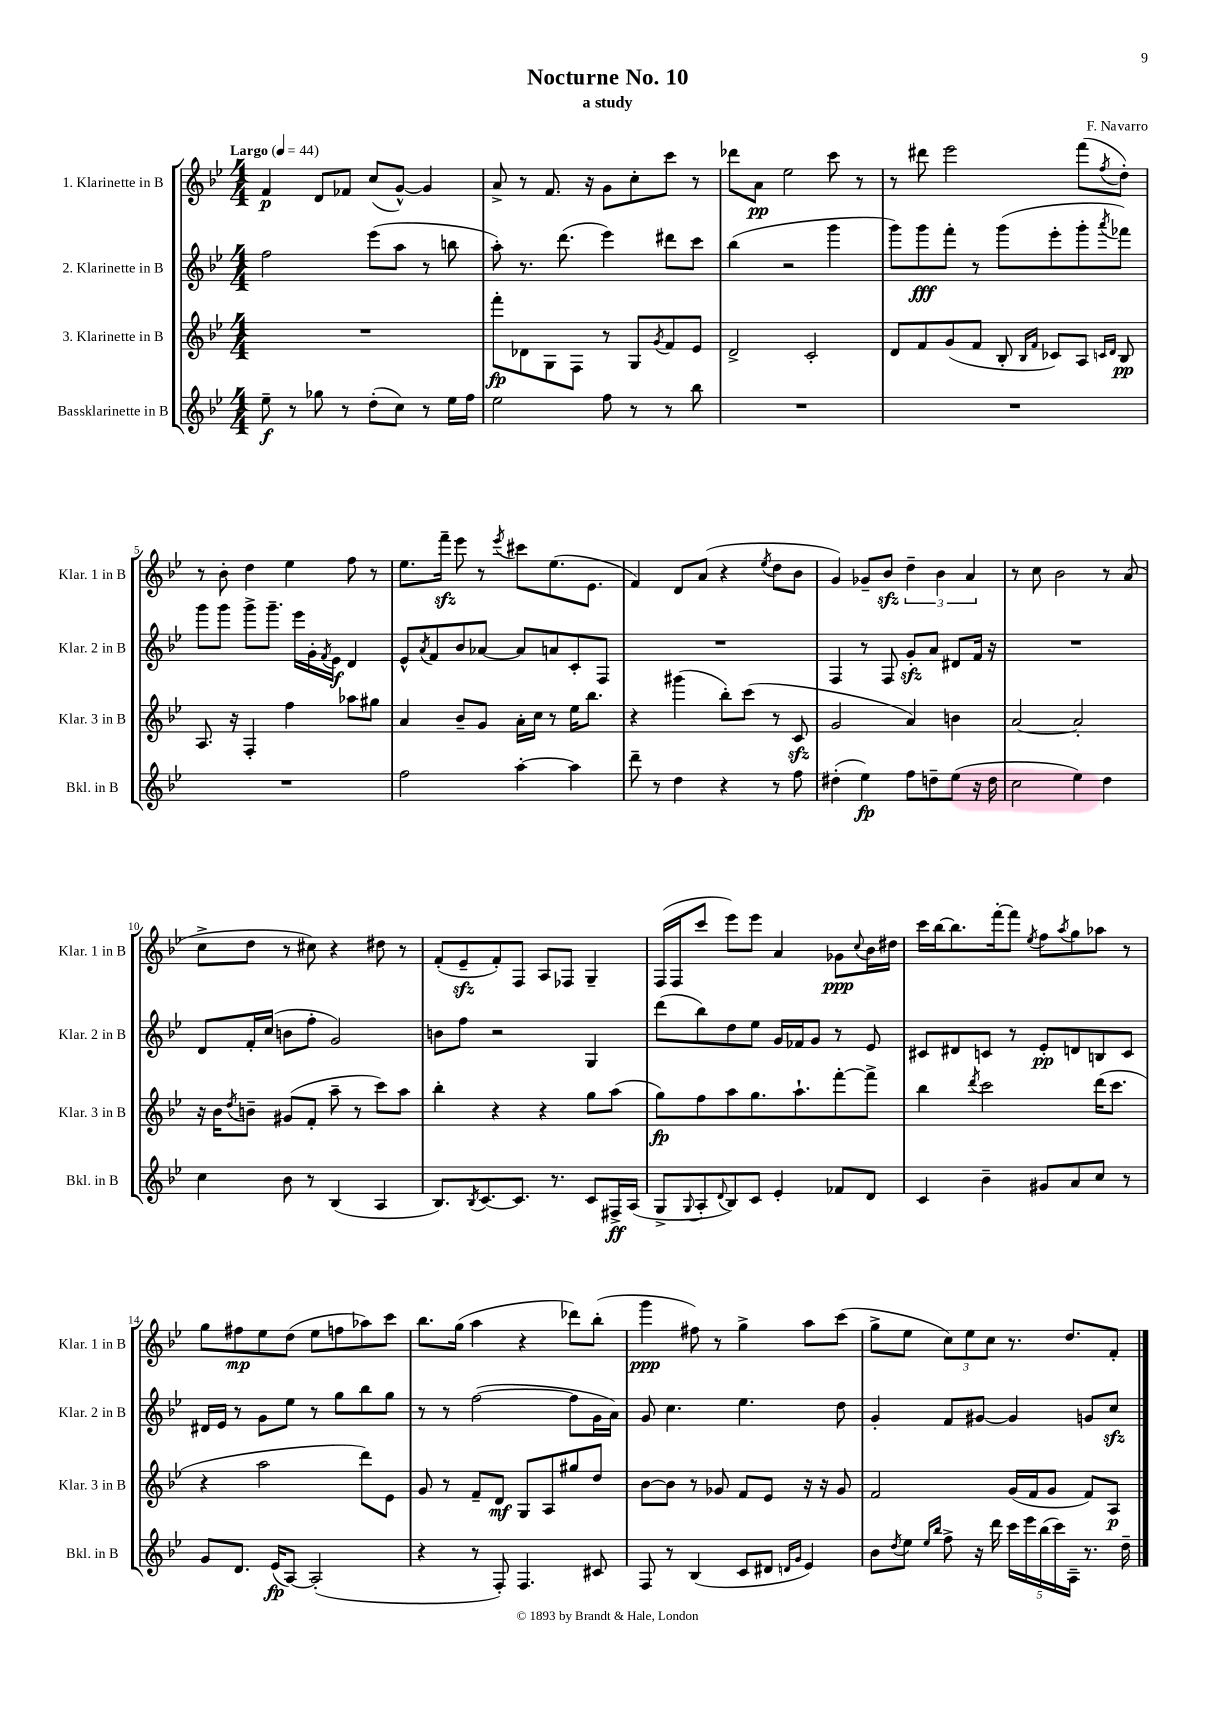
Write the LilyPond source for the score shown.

\header { title = "Nocturne No. 10" composer = "F. Navarro" subtitle = "a study" }
<<
\new StaffGroup <<
\new Staff = "s0" \with { instrumentName = "1. Klarinette in B" shortInstrumentName = "Klar. 1 in B" } {
    \clef treble \key bes \major \numericTimeSignature \time 4/4 \tempo "Largo" 4 = 44
    f'4\p d'8 fes'8 c''8( g'8~-^) g'4 |
    a'8-> r8 f'8. r16 g'8 c''8-. c'''8 r8 |
    des'''8 a'8\pp ees''2 c'''8 r8 |
    r8 dis'''8 ees'''2 f'''8( \acciaccatura { f''8 } d''8-.) |
    r8 bes'8-. d''4 ees''4 f''8 r8 |
    ees''8. f'''16--\sfz ees'''8 r8 \acciaccatura { ees'''8 } cis'''8 ees''8.( ees'8. |
    f'4) d'8 a'8( r4 \acciaccatura { ees''8 } d''8 bes'8 |
    g'4) ges'8-- bes'8\sfz \tuplet 3/2 { d''4-- bes'4 a'4 } |
    r8 c''8 bes'2 r8 a'8( |
    c''8-> d''8 r8 cis''8) r4 dis''8 r8 |
    f'8-.( ees'8--\sfz f'8-.) f8 a8 fes8 g4-- |
    f16( f16 c'''8 ees'''8) ees'''8 a'4 ges'8\ppp \appoggiatura { c''8 } bes'16 dis''16 |
    c'''16 bes''16~ bes''8. f'''16~-. f'''8 \acciaccatura { ees''8 } f''8 \acciaccatura { a''8 } g''8 aes''8 r8 |
    g''8 fis''8\mp ees''8 d''8( ees''8 f''8 aes''8) c'''8 |
    bes''8. g''16( a''4 r4 des'''8) bes''8-.( |
    g'''4\ppp fis''8) r8 g''4-> a''8 c'''8( |
    g''8-> ees''8 \tuplet 3/2 { c''8) ees''8 c''8 } r8. d''8. f'8-. \bar "|." |
}
\new Staff = "s1" \with { instrumentName = "2. Klarinette in B" shortInstrumentName = "Klar. 2 in B" } {
    \clef treble \key bes \major \numericTimeSignature \time 4/4
    f''2 ees'''8( a''8 r8 b''8 |
    a''8-.) r8. d'''8.( ees'''4) dis'''8 c'''8 |
    bes''4( r2 g'''4 |
    g'''8) g'''8\fff f'''8-. r8 g'''8( ees'''8-. g'''8-. \acciaccatura { a'''8 } fes'''8) |
    g'''8 g'''8 g'''8-> g'''8.-- ees'''16 g'16-. \acciaccatura { f'8 } ees'16\f d'4 |
    ees'8-^ \acciaccatura { a'8 } f'8 bes'8 aes'8~ aes'8 a'8 c'8-. f8 |
    R1 |
    f4 r8 f8 g'8-.\sfz a'8 dis'8 f'16 r16 |
    R1 |
    d'8 f'16-. c''16( b'8 f''8-. g'2) |
    b'8 f''8 r2 g4 |
    d'''8( bes''8) d''8 ees''8 g'16 fes'16 g'8 r8 ees'8 |
    cis'8 dis'8 c'8 r8 ees'8-.\pp d'8 b8 c'8 |
    dis'16 ees'16 r8 g'8 ees''8 r8 g''8 bes''8 g''8 |
    r8 r8 f''2~( f''8 g'16 a'16) |
    g'8 c''4. ees''4. d''8 |
    g'4-. f'8 gis'8~ gis'4 g'8 c''8\sfz \bar "|." |
}
\new Staff = "s2" \with { instrumentName = "3. Klarinette in B" shortInstrumentName = "Klar. 3 in B" } {
    \clef treble \key bes \major \numericTimeSignature \time 4/4
    R1 |
    f'''8-.\fp des'8 g8 f8 r8 g8 \acciaccatura { g'8 } f'8 ees'8 |
    d'2-> c'2-. |
    d'8 f'8 g'8( f'8 bes8-. \grace { bes16 f'16 } ces'8) a8 \grace { c'16 d'16 } bes8\pp |
    a8. r16 f4-. f''4 aes''8 gis''8 |
    a'4 bes'8-- g'8 a'16-. c''16 r8 ees''16 bes''8. |
    r4 gis'''4( bes''8-.) c'''8( r8 c'8\sfz |
    g'2 a'4) b'4 |
    a'2~ a'2-. |
    r16 bes'16 \acciaccatura { d''8 } b'8-- gis'8( f'8-. a''8-- r8 c'''8) a''8 |
    bes''4-. r4 r4 g''8 a''8( |
    g''8\fp) f''8 a''8 g''8. a''8.-! f'''8~-. f'''8-> |
    bes''4 \acciaccatura { d'''8 } c'''2 d'''16( c'''8. |
    r4 a''2 d'''8) ees'8 |
    g'8 r8 f'8-- d'8\mf g8 a8 gis''8 d''8 |
    bes'8~ bes'8 r8 ges'8 f'8 ees'8 r16 r16 ges'8 |
    f'2 g'16( f'16 g'8 f'8) a8\p \bar "|." |
}
\new Staff = "s3" \with { instrumentName = "Bassklarinette in B" shortInstrumentName = "Bkl. in B" } {
    \clef treble \key bes \major \numericTimeSignature \time 4/4
    ees''8--\f r8 ges''8 r8 d''8-.( c''8) r8 ees''16 f''16 |
    ees''2 f''8 r8 r8 bes''8 |
    R1 |
    R1 |
    R1 |
    f''2 a''4~-. a''4 |
    d'''8-- r8 d''4 r4 r8 f''8 |
    dis''4-.( ees''4\fp) f''8 d''8-- ees''8( r16 d''16 |
    c''2 ees''4) d''4 |
    c''4 bes'8 r8 bes4( a4 |
    bes8.) \acciaccatura { bes8 } c'8.~ c'8. r8. c'8 fis16->\ff a16( |
    g8-> \appoggiatura { g8 } a8-. \appoggiatura { d'8 } bes8) c'8 ees'4-. fes'8 d'8 |
    c'4 bes'4-- gis'8 a'8 c''8 r8 |
    g'8 d'8. ees'16\fp( a8~) a2-.( |
    r4 r8 f8-.) f4. cis'8 |
    f8 r8 bes4( c'8 dis'8 \grace { d'16 g'16 } ees'4) |
    bes'8 \acciaccatura { d''8 } ees''8 \grace { ees''16 bes''16 } f''8-> r16 d'''16 \tuplet 5/4 { c'''16 ees'''16 bes''16( c'''16) a16-- } r8. d''16-- \bar "|." |
}
>>
>>
